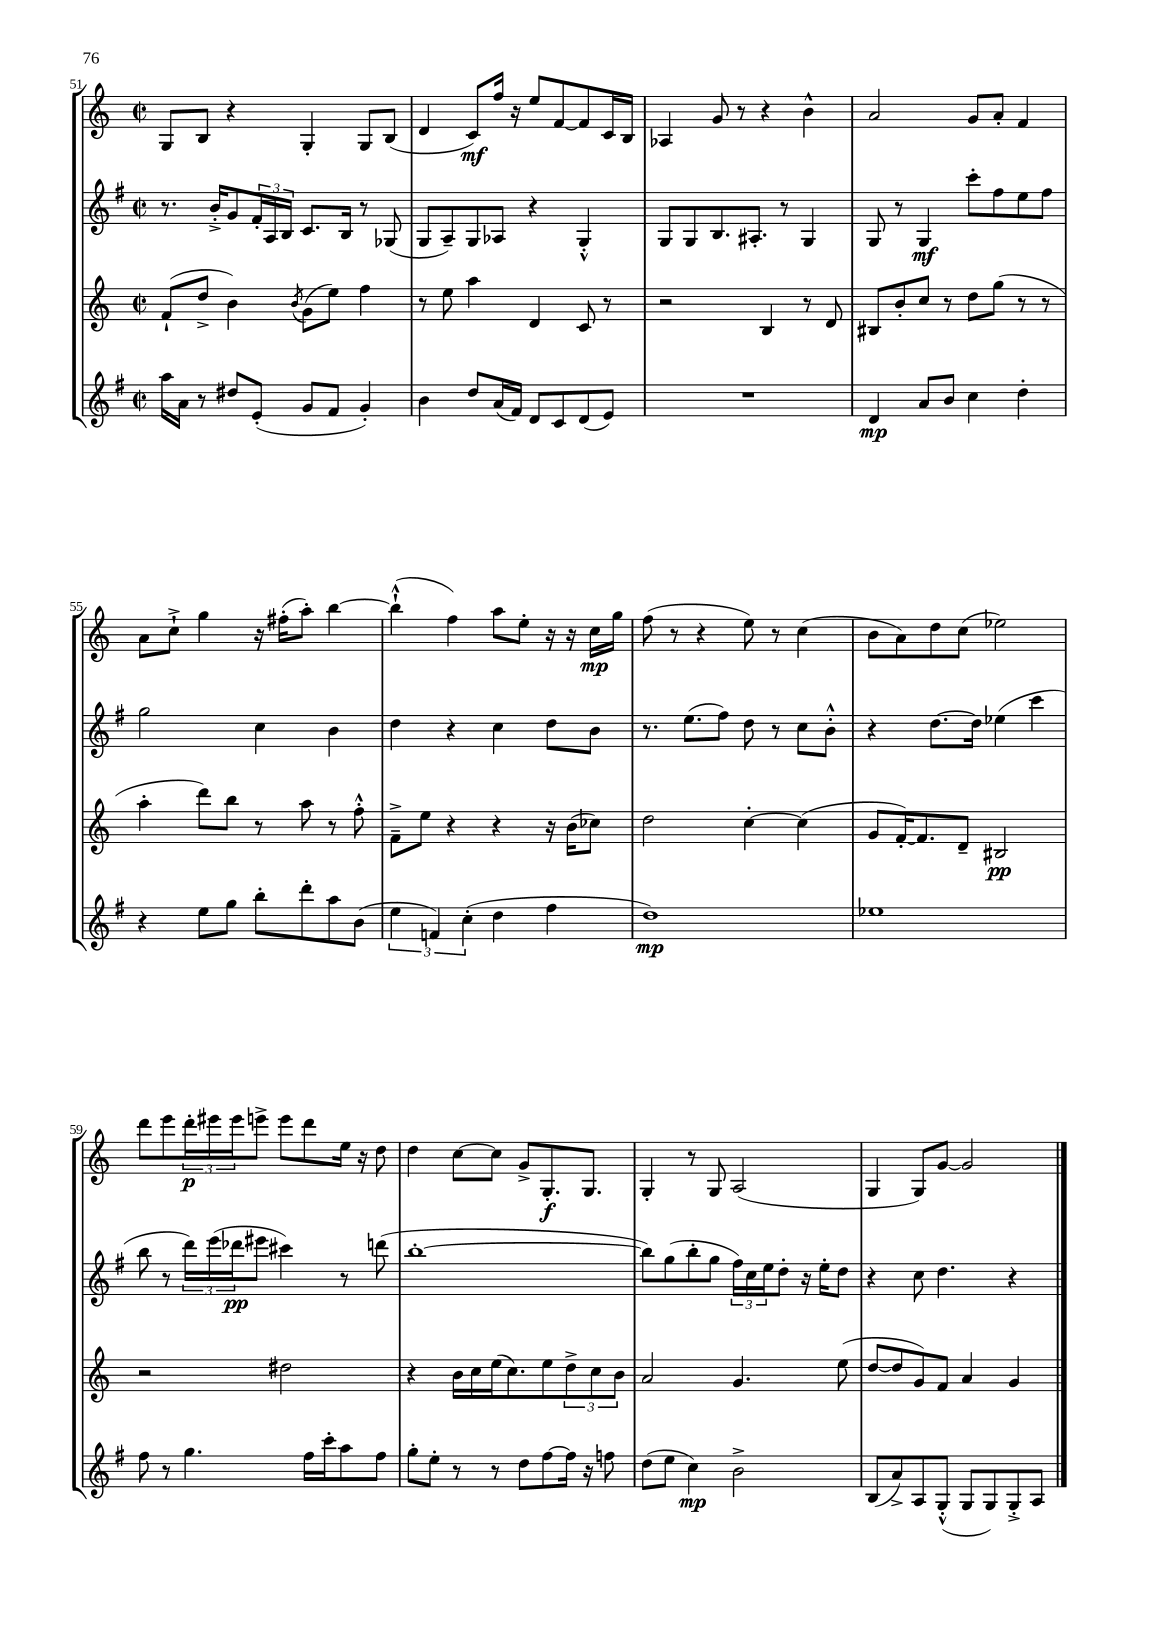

**kern	**kern	**kern	**kern
*staff4	*staff3	*staff2	*staff1
*clefG2	*clefG2	*clefG2	*clefG2
*k[f#]	*k[]	*k[f#]	*k[]
*M2/2	*M2/2	*M2/2	*M2/2
*met(c|)	*met(c|)	*met(c|)	*met(c|)
16aa\LL	(8f`/L	8.r	8G/L
16a\JJ	.	.	.
8r	8dd^/J	.	8B/J
.	.	16b'^/LK	.
8dd#/L	4b\)	8g/	4r
(8e'/J	.	24f#'/L	.
.	.	24A/	.
.	.	24B/JJ	.
.	8qb/	.	.
8g/L	(8g\L	8.c/L	4G'/
8f#/J	8ee\J)	.	.
.	.	16B/Jk	.
4g'/)	4ff\	8r	8G/L
.	.	(8G-/	(8B/J
=	=	=	=
4b\	8r	8G/L	4d/
.	8ee\	8A~/)	.
8dd/L	4aa\	8G/	8c/L)
(16a/L	.	8A-/J	16ff/Jk
16f#/JJ)	.	.	16r
8d/L	4d/	4r	8ee/L
8c/	.	.	[8f/
(8d/	8c/	4G'^^/	8f/]
8e/J)	8r	.	16c/L
.	.	.	16B/JJ
=	=	=	=
1r	2r	8G/L	4A-/
.	.	8G/	.
.	.	8.B/	8g/
.	.	.	8r
.	.	8.A#'/J	.
.	4B/	.	4r
.	.	8r	.
.	8r	4G/	4b^^\
.	8d/	.	.
=	=	=	=
4d/	8B#/L	8G/	2a/
.	8b'/	8r	.
8a/L	8cc/J	4G/	.
8b/J	8r	.	.
4cc\	8dd\L	8ccc'\L	8g/L
.	(8gg\J	8ff#\	8a'/J
4dd'\	8r	8ee\	4f/
.	8r	8ff#\J	.
=	=	=	=
4r	4aa'\	2gg\	8a\L
.	.	.	8cc`^\J
8ee\L	8ddd\L)	.	4gg\
8gg\J	8bb\J	.	.
8bb'\L	8r	4cc\	16r
.	.	.	(16ff#'\LK
8ddd'\	8aa\	.	8aa'\J)
8aa\	8r	4b\	[4bb\
(8b\J	8ff'^^\	.	.
=	=	=	=
6ee\	8f~^\L	4dd\	(4bb`^^\]
.	8ee\J	.	.
6f/)	.	.	.
.	4r	4r	4ff\)
(6cc'\	.	.	.
4dd\	4r	4cc\	8aa\L
.	.	.	8ee'\J
4ff#\	16r	8dd\L	16r
.	(16b\LK	.	16r
.	8cc-\J)	8b\J	16cc\LL
.	.	.	16gg\JJ
=	=	=	=
1dd)	2dd\	8.r	(8ff\
.	.	.	8r
.	.	(8.ee\L	.
.	.	.	4r
.	.	8ff#\J)	.
.	[4cc'\	8dd\	8ee\)
.	.	8r	8r
.	(4cc\]	8cc\L	(4cc\
.	.	8b'^^\J	.
=	=	=	=
1ee-	8g/L	4r	8b\L
.	[16f'/K)	.	8a\)
.	8.f/]	.	.
.	.	[8.dd\L	8dd\
.	8d~/J	.	(8cc\J
.	.	16dd\]Jk	.
.	2B#/	(4ee-\	2ee-\)
.	.	4ccc\	.
=	=	=	=
8ff#\	2r	8bb\	8ddd\L
8r	.	8r	8eee\
4.gg\	.	24ddd\LL)	24ddd'\L
.	.	(24eee\	24eee#\
.	.	24ddd-\J	24eee#\J
.	.	8eee#\J	8eee^\J
.	2dd#\	4ccc#\)	8eee\L
16ff#\LL	.	.	8ddd\
16ccc'\J	.	.	.
8aa\	.	8r	16ee\Jk
.	.	.	16r
8ff#\J	.	(8ddd\	8dd\
=	=	=	=
8gg'\L	4r	[1bb'	4dd\
8ee'\J	.	.	.
8r	16b\LL	.	[8cc\L
.	16cc\	.	.
8r	(16ee\J	.	8cc\]J
.	8.cc\)	.	.
8dd\L	.	.	8g^/L
[8ff#\	8ee\	.	8.G'/
16ff#\]Jk	12dd^\	.	.
16r	.	.	8.G/J
.	12cc\	.	.
8ff\	.	.	.
.	12b\J	.	.
=	=	=	=
(8dd\L	2a/	8bb\]L)	4G'/
8ee\J	.	(8gg\	.
4cc\)	.	8bb'\	8r
.	.	8gg\J	8G/
2b^\	4.g/	24ff#\LL)	(2A/
.	.	24cc\	.
.	.	24ee\J	.
.	.	8dd'\J	.
.	.	16r	.
.	.	16ee'\LK	.
.	(8ee\	8dd\J	.
=	=	=	=
(8B/L	[8dd/L	4r	4G/
8a^/)	8dd/]	.	.
8A/	8g/)	8cc\	8G/L)
(8G'^^/J	8f/J	4.dd\	[8g/J
8G/L	4a/	.	2g/]
8G/)	.	.	.
8G'^/	4g/	4r	.
8A/J	.	.	.
==	==	==	==
*-	*-	*-	*-
